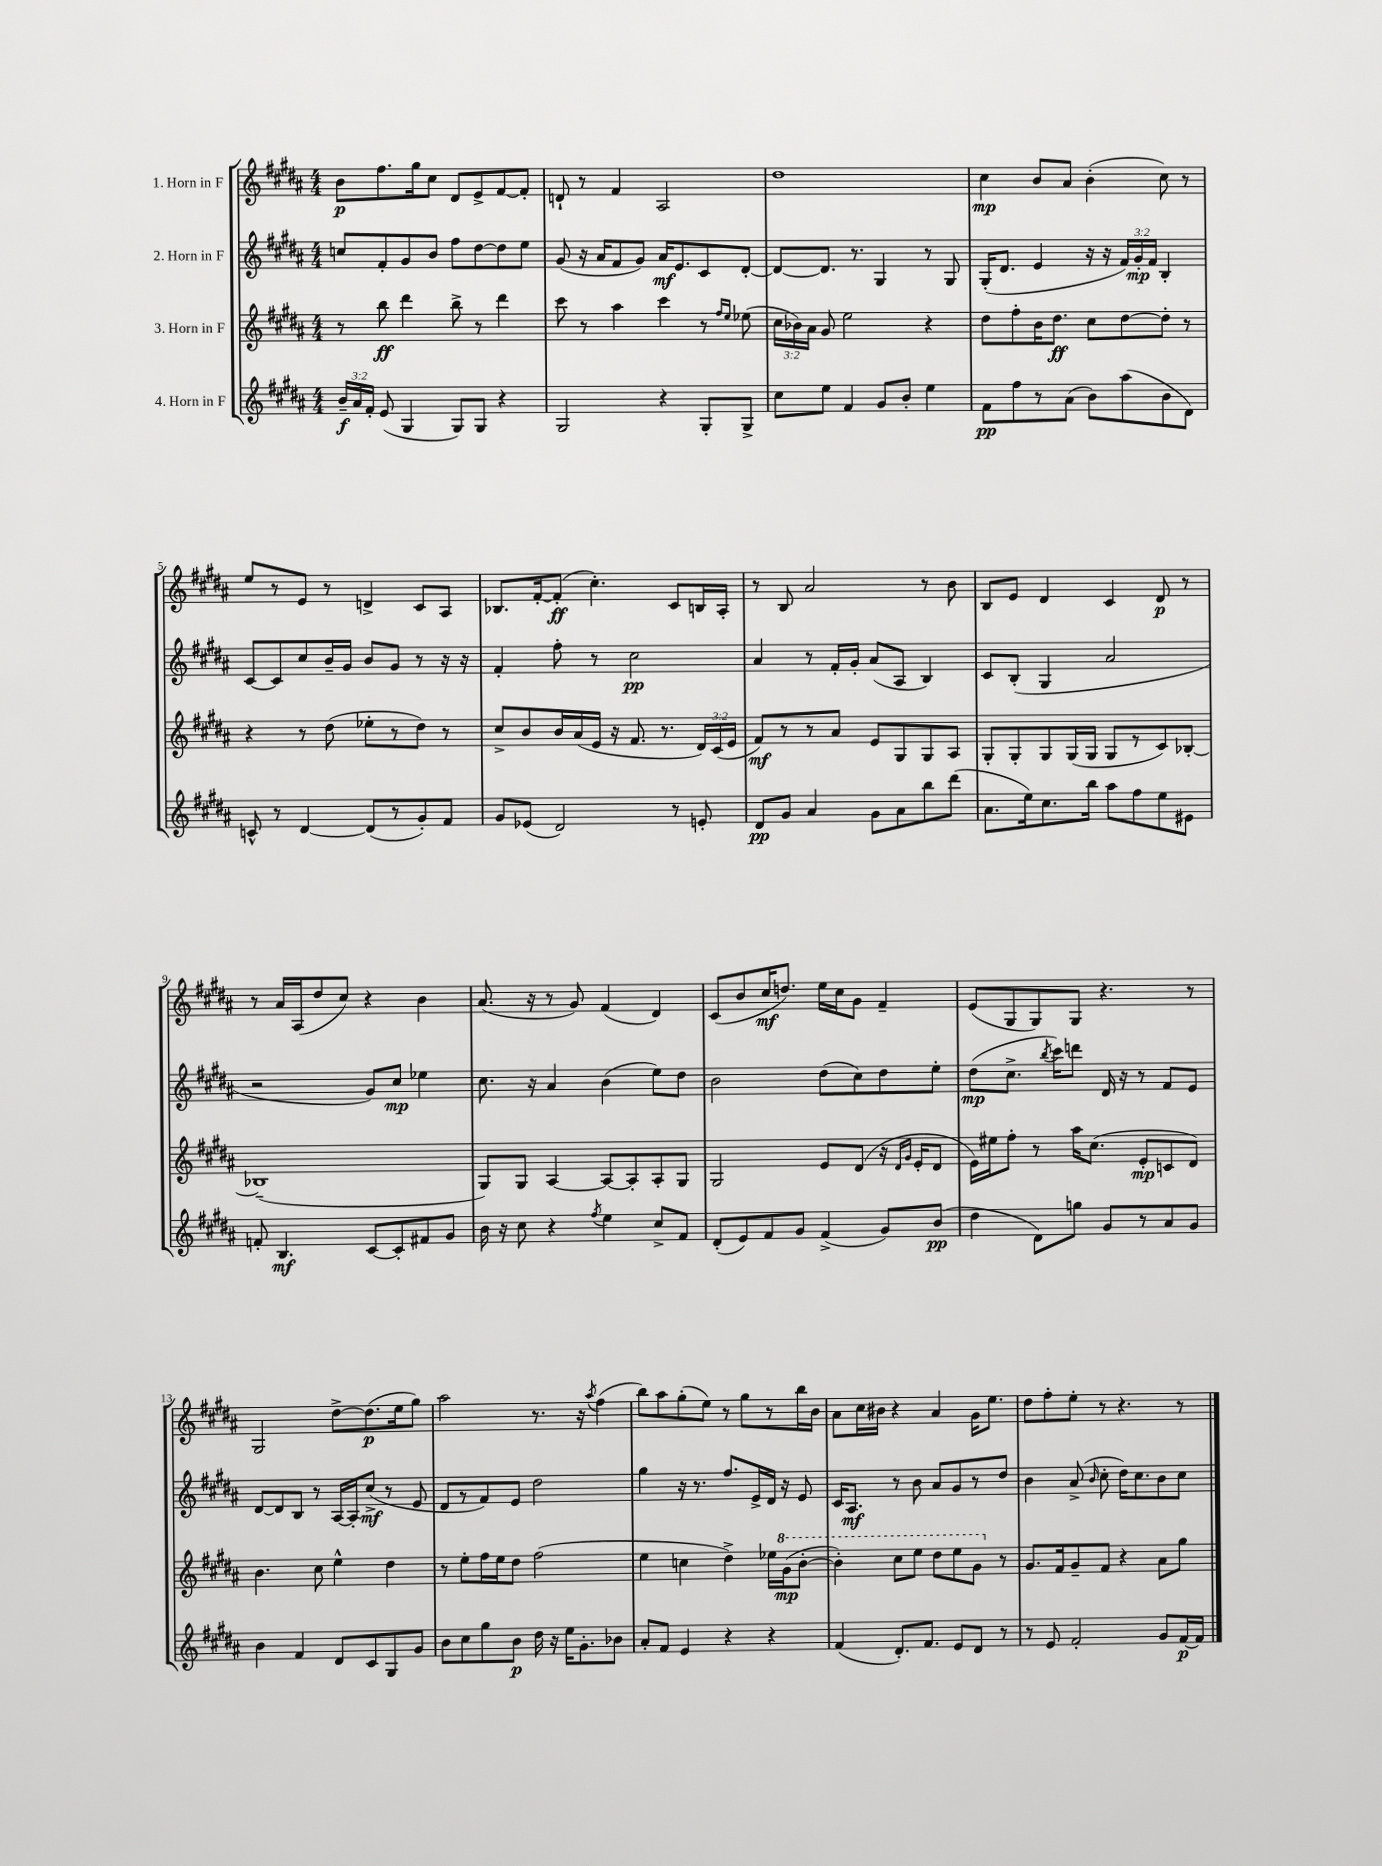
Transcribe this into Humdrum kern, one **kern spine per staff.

**kern	**kern	**kern	**kern
*staff4	*staff3	*staff2	*staff1
*clefG2	*clefG2	*clefG2	*clefG2
*k[f#c#g#d#a#]	*k[f#c#g#d#a#]	*k[f#c#g#d#a#]	*k[f#c#g#d#a#]
*M4/4	*M4/4	*M4/4	*M4/4
24b~	8r	8cc	8b
24a#	.	.	.
24f#'	.	.	.
(8e	8bb	8f#'	8.ff#
4G#	4ddd#	8g#	.
.	.	.	16gg#
.	.	8b	8cc#
8G#)	8bb^	8ff#	8d#
8G#	8r	[8dd#	8e^
4r	4ddd#	8dd#]	[8f#
.	.	8ee	8f#']
=	=	=	=
2G#	8ccc#	(8g#	8d`
.	8r	16r	8r
.	.	16a#	.
.	4aa#	8f#	4f#
.	.	8g#)	.
4r	4ccc#	16a#	2A#
.	.	8.e	.
8G#'	8r	8c#	.
.	16qqff#	.	.
.	16qqee	.	.
8G#^	(8ee-	[8d#'	.
=	=	=	=
8cc#	24cc#	8d#_	1dd#
.	24b-)	.	.
.	24a#	.	.
8ee	8g#	8.d#]	.
4f#	2ee	.	.
.	.	8.r	.
8g#	.	4G#	.
8b'	.	.	.
4ee	4r	8r	.
.	.	8G#	.
=	=	=	=
8f#	8dd#	(16G#'	4cc#
.	.	8.d#	.
8ff#	8ff#'	.	.
8r	16b	4e	8b
.	8.dd#	.	.
(8a#	.	.	8a#
8b)	8cc#	16r	(4b'
.	.	16r	.
(8aa#	[8dd#	24f#)	.
.	.	24g#'	.
.	.	24f#	.
8b	8dd#']	4B'	8cc#)
8d#)	8r	.	8r
=	=	=	=
8c^^	4r	[8c#	8ee
8r	.	8c#]	8r
[4d#	8r	8cc#	8e
.	(8dd#	16b~	8r
.	.	16g#	.
(8d#]	8ee-'	8b	4d^
8r	8r	8g#	.
8g#')	8dd#)	8r	8c#
8f#	8r	16r	8A#
.	.	16r	.
=	=	=	=
8g#	8cc#^	4f#'	8.B-
(8e-	8b	.	.
.	.	.	[16f#'
2d#)	16b	8ff#'	(8f#']
.	(16a#	.	.
.	16e	8r	4.cc#')
.	16r	.	.
.	8.f#	2cc#	.
.	8.r	.	.
8r	.	.	8c#
8e'	24d#)	.	16B
.	(24c#	.	.
.	.	.	16A#'
.	24e	.	.
=	=	=	=
8d#	8f#)	4a#	8r
8g#	8r	.	8B
4a#	8r	8r	2a#
.	8a#	16f#'	.
.	.	16g#'	.
8g#	8e	(8a#	.
8a#	8G#	8A#	.
8bb	8G#	4B)	8r
(8ddd#	8A#	.	8b
=	=	=	=
8.a#	8G#'	8c#	8B
.	8G#'	(8B'	8e
16ee)	.	.	.
8.cc#	8G#	4G#	4d#
.	(16G#	.	.
16bb	16G#	.	.
8aa#	8G#	2a#	4c#
8ff#	8r	.	.
8ee	8c#)	.	8d#
8e#	[8B-'	.	8r
=	=	=	=
8f'	(1B-~]	2r	8r
4.B	.	.	16a#
.	.	.	(16A#
.	.	.	8dd#
.	.	.	8cc#)
[8c#	.	8g#)	4r
8c#']	.	8cc#	.
8f#	.	4ee-	4b
8g#	.	.	.
=	=	=	=
16b	8G#)	8.cc#	(8.a#
16r	.	.	.
8cc#	8G#	.	.
.	.	16r	16r
4r	[4A#	4a#	8r
.	.	.	8g#)
8qff#	.	.	.
4ee	8A#_	(4b	(4f#
.	8A#']	.	.
8cc#^	8A#'	8ee)	4d#)
8f#	8G#	8dd#	.
=	=	=	=
(8d#'	2G#	2b	(8c#
8e)	.	.	8b
8f#	.	.	16cc#
.	.	.	8.dd)
8g#	.	.	.
(4f#^	8e	(8dd#	16ee
.	.	.	16cc#
.	(8d#	8cc#)	8g#
8g#)	16r	8dd#	4f#~
.	16qqd#	.	.
.	16qqg#	.	.
.	16e'	.	.
(8b	8d#	8ee'	.
=	=	=	=
4dd#	16e)	(8dd#	(8e
.	16ee#	.	.
.	8ff#'	8.cc#^	8G#
8d#)	8r	.	8G#)
.	.	8qbb	.
.	.	16ccc#)	.
8gg	16aa#	8ddd	8G#
.	(8.cc#	.	.
8g#	.	16d#	4.r
.	.	16r	.
8r	8e'	8r	.
8a#	8c	8f#	.
8g#	8d#)	8e	8r
=	=	=	=
4b	4.b	[8d#	2G#
.	.	8d#]	.
4f#	.	8B	.
.	8cc#	8r	.
8d#	4ee^^	[16A#	[8dd#^
.	.	16A#']	.
8c#	.	(8cc#^	(8.dd#]
8G#	4dd#	8r	.
.	.	.	16ee
8g#	.	8e	8gg#)
=	=	=	=
8b	8r	8d#	2aa#
8cc#	8ee'	8r	.
8gg#	16ff#	8f#)	.
.	16ee	.	.
8b	8dd#	8e	.
16dd#	(2ff#	2dd#	8.r
16r	.	.	.
16ee	.	.	.
8.g#'	.	.	16r
.	.	.	8qaa#
.	.	.	(4ff#
8b-	.	.	.
=	=	=	=
8a#'	4ee	4gg#	8bb)
8f#	.	.	8aa#
4e	4cc	16r	(8gg#'
.	.	8.r	.
.	.	.	8ee)
4r	4dd#^)	8.ff#	8r
.	.	.	8gg#
.	.	16e^	.
4r	16ee-	16d#	8r
.	(16gg#	16r	.
.	[8bb'	8e	16bb
.	.	.	16b
=	=	=	=
(4f#	4bb'])	16c#	8a#
.	.	8.A#	.
.	.	.	16cc#
.	.	.	16b#
8.d#')	8ccc#	8r	4r
.	8eee	8b	.
8.f#	.	.	.
.	8ddd#	8a#	4a#
8e	8eee	8g#	.
8d#	8gg#	8r	16g#
.	.	.	8.ee
8r	8r	8dd#	.
=	=	=	=
8r	8.g#	4b	8dd#
8e	.	.	8ff#'
.	16f#	.	.
2f#'	8g#~	(8a#^	8ee'
.	.	16qqb	.
.	8f#	8cc#'	8r
.	4r	16dd#)	4.r
.	.	8.cc#	.
8g#	8a#	8b	.
[16f#	8gg#	8cc#	8r
16f#]	.	.	.
==	==	==	==
*-	*-	*-	*-
